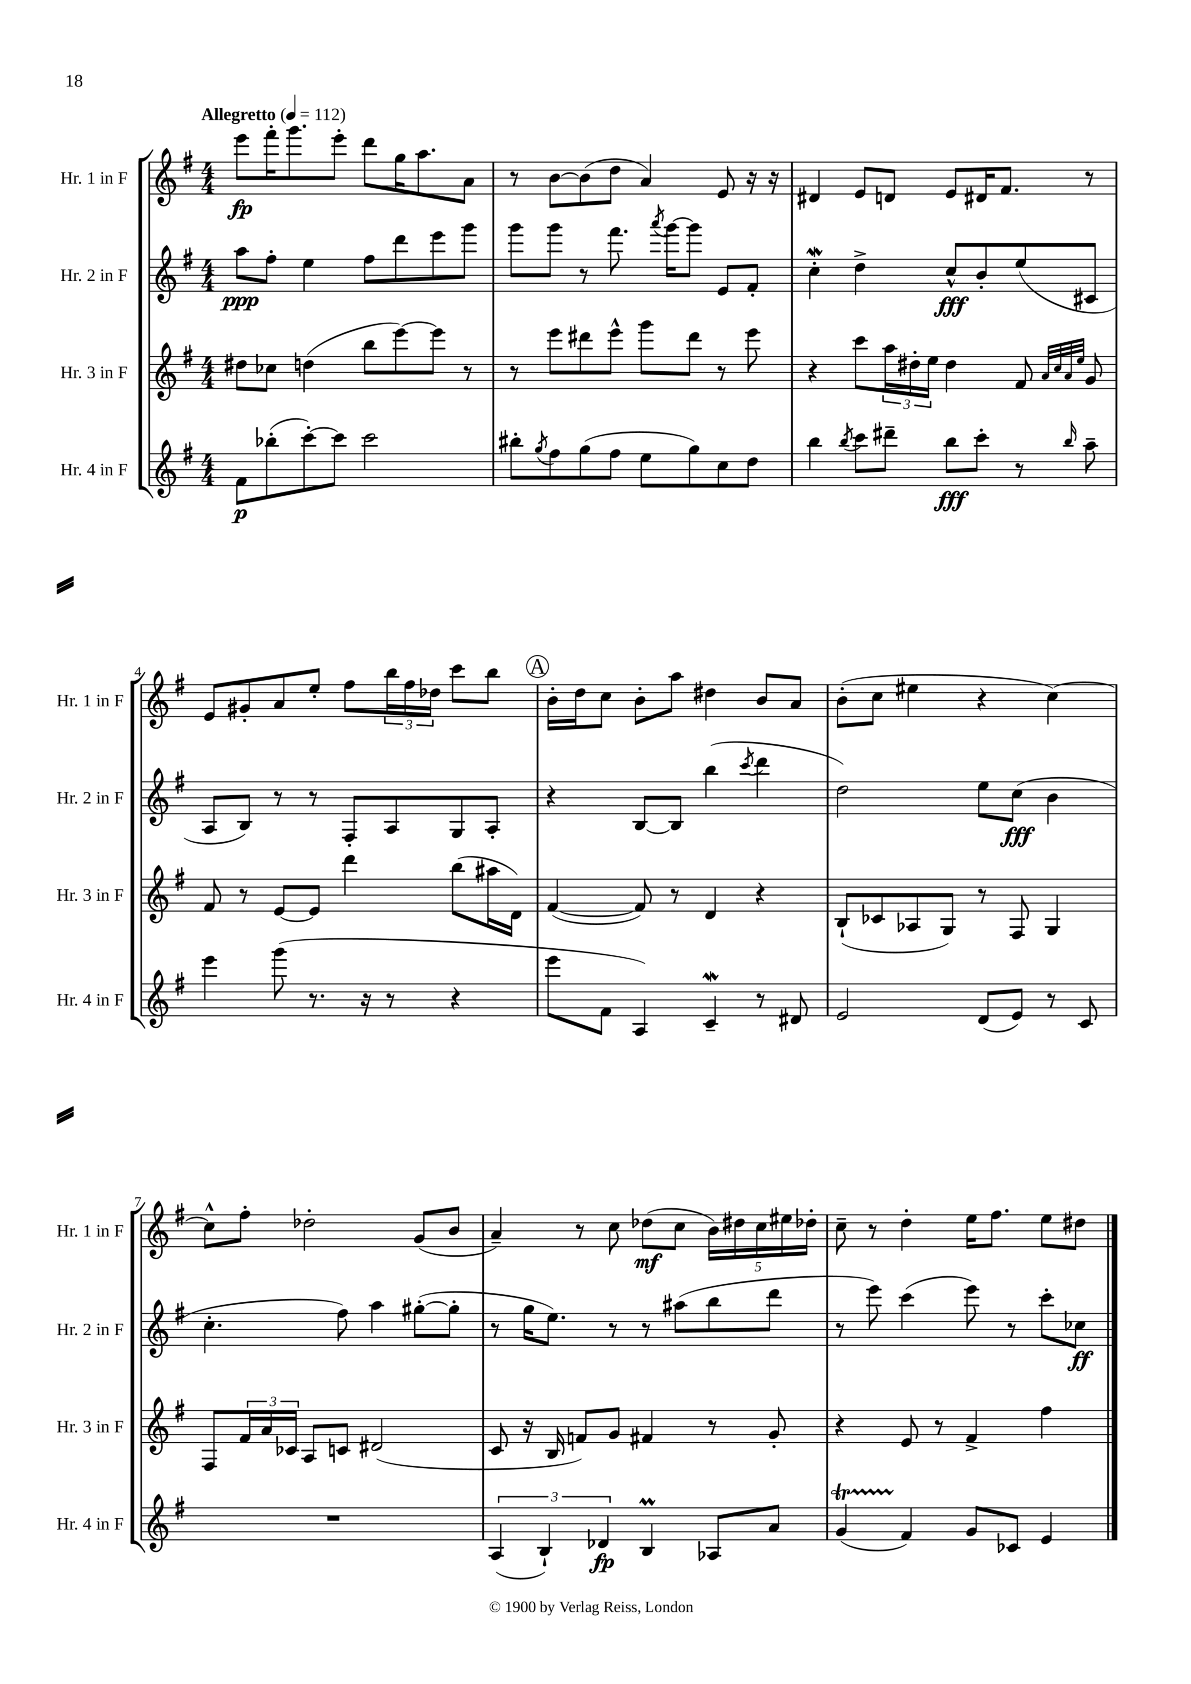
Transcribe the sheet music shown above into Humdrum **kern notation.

**kern	**dynam	**kern	**kern	**dynam	**kern	**dynam
*part4	*part4	*part3	*part2	*part2	*part1	*part1
*staff4	*staff4	*staff3	*staff2	*staff2	*staff1	*staff1
*I"Hr. 4 in F	*	*I"Hr. 3 in F	*I"Hr. 2 in F	*	*I"Hr. 1 in F	*
*I'Hr. 4 in F	*	*I'Hr. 3 in F	*I'Hr. 2 in F	*	*I'Hr. 1 in F	*
*clefG2	*	*clefG2	*clefG2	*	*clefG2	*
*k[f#]	*	*k[f#]	*k[f#]	*	*k[f#]	*
*M4/4	*	*M4/4	*M4/4	*	*M4/4	*
*MM112	*	*MM112	*MM112	*	*MM112	*
=1	=1	=1	=1	=1	=1	=1
!	!	!	!	!	!LO:TX:a:B:t=Allegretto	!
8f#\L	p	8dd#X\L	8aa\L	ppp	8eee\L	fp
(8bb-X'\	.	8cc-X\J	8ff#'\J	.	16fff#'\K	.
.	.	.	.	.	8.ggg\	.
[8ccc'\)	.	(4ddn\	4ee\	.	.	.
8ccc\J]	.	.	.	.	8eee'\J	.
2ccc\	.	8bb\L	8ff#\L	.	8ddd\L	.
.	.	[8eee\)	8ddd\	.	16gg\K	.
.	.	.	.	.	8.aa\	.
.	.	8eee\J]	8eee\	.	.	.
.	.	8r	8ggg\J	.	8a\J	.
=2	=2	=2	=2	=2	=2	=2
8bb#X'\L	.	8r	8ggg\L	.	8r	.
8qgg/	.	.	.	.	.	.
8ff#\	.	8eee\L	8ggg\J	.	[8b\L	.
(8gg\	.	8ddd#X\	8r	.	(8b\]	.
8ff#\J	.	8eee^^\J	8.fff#\	.	8dd\J	.
8ee\L	.	8ggg\L	.	.	4a/)	.
.	.	.	8qaaa/	.	.	.
.	.	.	[16ggg\KL	.	.	.
8gg\)	.	8ddd#\J	8ggg\J]	.	.	.
8cc\	.	8r	8e/L	.	8e/	.
8dd\J	.	8eee\	8f#'/J	.	16r	.
.	.	.	.	.	16r	.
=3	=3	=3	=3	=3	=3	=3
4bb\	.	4r	4ccw'\	.	4d#X/	.
8qbb/	.	.	.	.	.	.
8ccc\L	.	8ccc\L	4dd^\	.	8e/L	.
8ddd#X~\J	.	24aa\L	.	.	8dn/J	.
.	.	24dd#X'\	.	.	.	.
.	.	24ee\JJ	.	.	.	.
8bb\L	fff	4dd#\	8cc^^/L	fff	8e/L	.
8ccc'\J	.	.	8b'/	.	16d#X/K	.
.	.	.	.	.	8.f#/J	.
8r	.	8f#/	(8ee/	.	.	.
.	.	32qqa/LLL	.	.	.	.
.	.	32qqcc/	.	.	.	.
.	.	32qqa/	.	.	.	.
16qqbb/	.	32qqee/JJJ	.	.	.	.
8aa~\	.	8g/	8c#X/J	.	8r	.
!!LO:LB:g=z
=4	=4	=4	=4	=4	=4	=4
4eee\	.	8f#/	8A/L	.	8e/L	.
.	.	8r	8B/J)	.	8g#X'/	.
(8ggg\	.	[8e/L	8r	.	8a/	.
8.r	.	8e/J]	8r	.	8ee'/J	.
.	.	4ddd\	8F#'/L	.	8ff#\L	.
16r	.	.	.	.	.	.
8r	.	.	8A/	.	24bb\L	.
.	.	.	.	.	24ff#\	.
.	.	.	.	.	24dd-X\JJ	.
4r	.	(8bb\L	8G/	.	8ccc\L	.
.	.	16aa#X\L	8A'/J	.	8bb\J	.
.	.	16d\JJ)	.	.	.	.
!!LO:REH:place=s1:t=A
=5	=5	=5	=5	=5	=5	=5
8eee\L	.	([4f#/	4r	.	16b'\LL	.
.	.	.	.	.	16dd\J	.
8f#\J	.	.	.	.	8cc\J	.
4A/)	.	8f#/])	[8B/L	.	8b'\L	.
.	.	8r	8B/J]	.	8aa\J	.
4cw~/	.	4d/	(4bb\	.	4dd#X\	.
.	.	.	8qccc/	.	.	.
8r	.	4r	4ddd\	.	8b/L	.
8d#X/	.	.	.	.	8a/J	.
=6	=6	=6	=6	=6	=6	=6
2e/	.	(8B`/L	2dd\)	.	(8b'\L	.
.	.	8c-X/	.	.	8cc\J	.
.	.	8A-X/	.	.	4ee#X\	.
.	.	8G/J)	.	.	.	.
(8d/L	.	8r	8ee\L	.	4r	.
8e/J)	.	8F#/	(8cc\J	fff	.	.
8r	.	4G/	4b\	.	[4cc\)	.
8c/	.	.	.	.	.	.
!!LO:LB:g=z
=7	=7	=7	=7	=7	=7	=7
1r	.	8F#/L	4.cc'\	.	8cc^^\L]	.
.	.	24f#/L	.	.	8ff#'\J	.
.	.	24a/	.	.	.	.
.	.	24c-X/JJ	.	.	.	.
.	.	8A/L	.	.	2dd-X'\	.
.	.	8cn/J	8ff#\)	.	.	.
.	.	(2d#X/	4aa\	.	.	.
.	.	.	([8gg#X'\L	.	(8g/L	.
.	.	.	8gg#'\J]	.	8b/J	.
=8	=8	=8	=8	=8	=8	=8
(6A/	.	8c/	8r	.	4a~/)	.
.	.	16r	16gg\KL	.	.	.
6B`/)	.	.	.	.	.	.
.	.	16B/	8.ee\J)	.	.	.
.	.	8fn/L)	.	.	8r	.
6d-X/	fp	.	.	.	.	.
.	.	8g/J	8r	.	8cc\	.
4Bm/	.	4f#X/	8r	.	(8dd-X\L	mf
.	.	.	(8aa#X\L	.	8cc\J	.
8A-X/L	.	8r	8bb\	.	20b\LL)	.
.	.	.	.	.	20dd#X\	.
.	.	.	.	.	20cc\	.
8a/J	.	8g'/	8ddd\J	.	.	.
.	.	.	.	.	20ee#X\	.
.	.	.	.	.	20dd-X'\JJ	.
=9	=9	=9	=9	=9	=9	=9
(4gT/	.	4r	8r	.	8cc~\	.
.	.	.	8eee\)	.	8r	.
4f#/)	.	8e/	(4ccc\	.	4dd'\	.
.	.	8r	.	.	.	.
8g/L	.	4f#^/	8eee\)	.	16ee\KL	.
.	.	.	.	.	8.ff#\J	.
8c-X/J	.	.	8r	.	.	.
4e/	.	4ff#\	8ccc'\L	.	8ee\L	.
.	.	.	8cc-X\J	ff	8dd#X\J	.
==	==	==	==	==	==	==
*-	*-	*-	*-	*-	*-	*-
